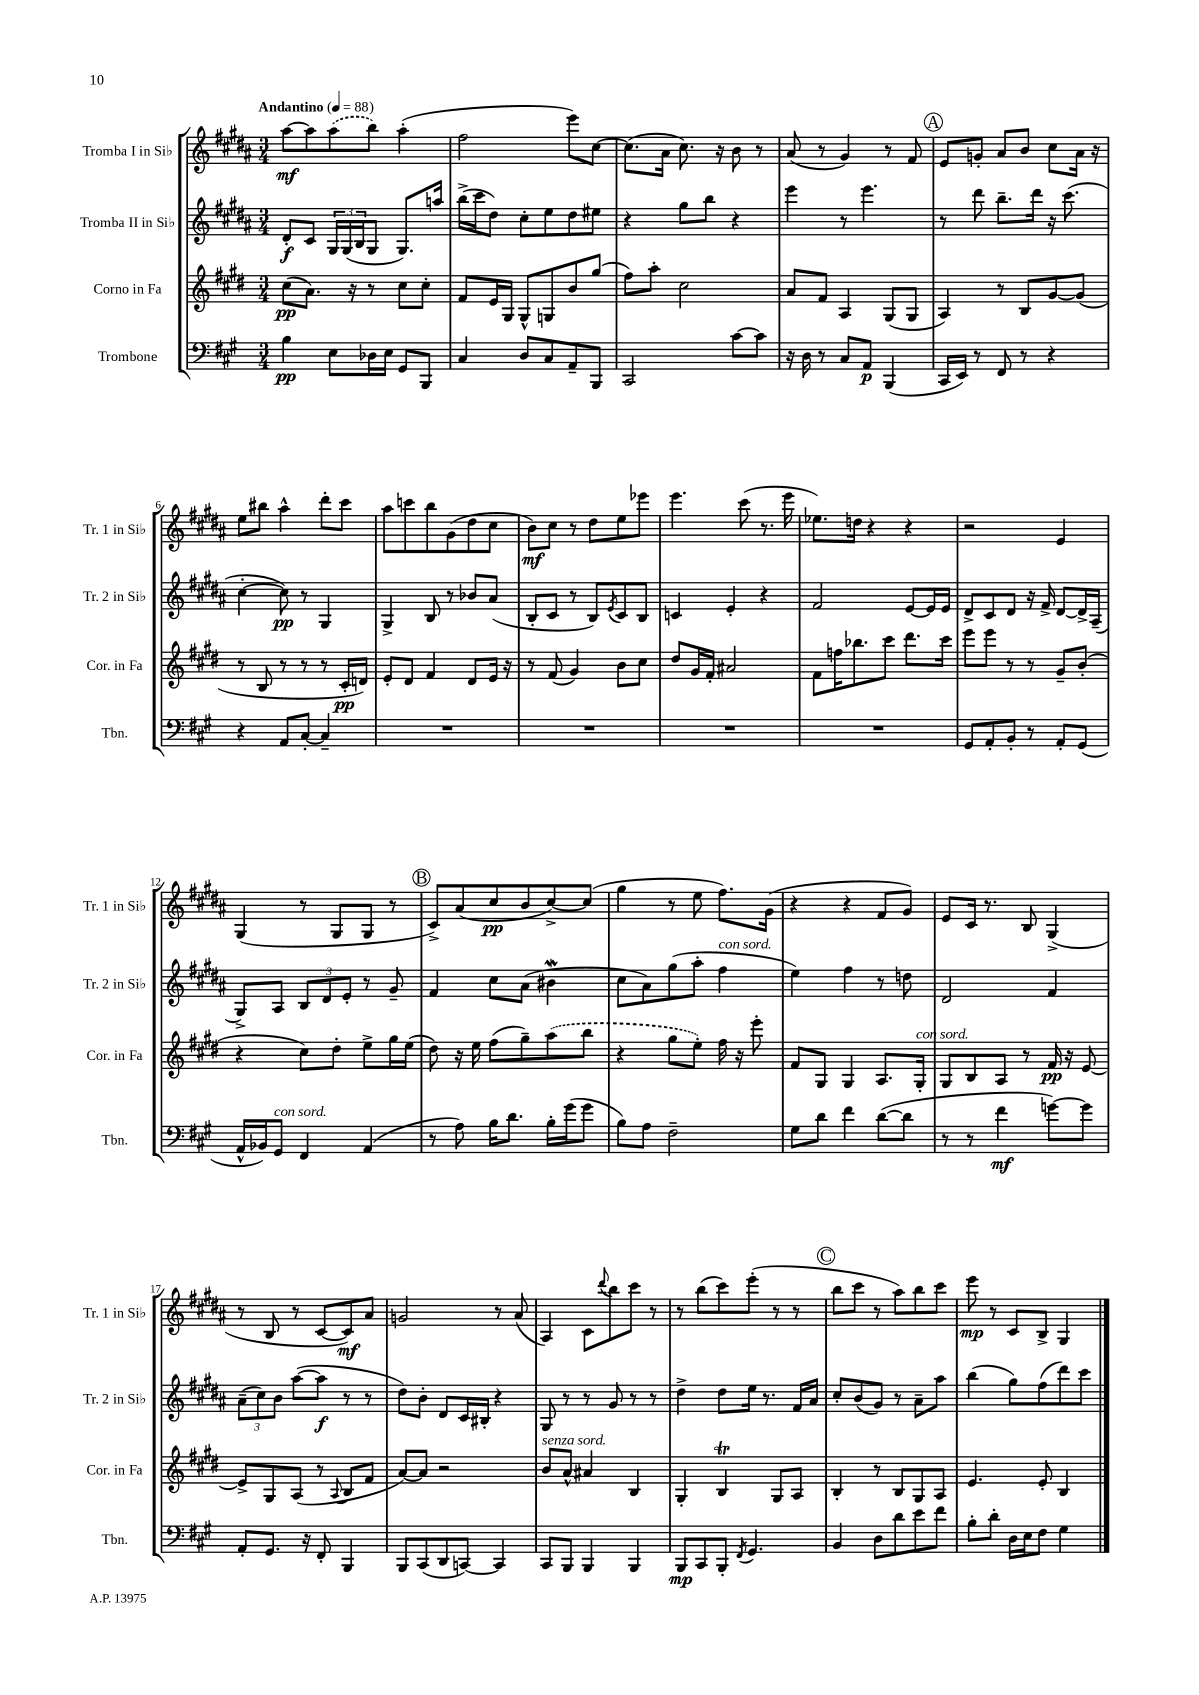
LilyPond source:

<<
\new StaffGroup <<
\new Staff = "s0" \with { instrumentName = "Tromba I in Sib" shortInstrumentName = "Tr. 1 in Sib" } {
    \clef treble \key b \major \numericTimeSignature \time 3/4 \tempo "Andantino" 4 = 88
    ais''8~\mf ais''8 \once \slurDashed ais''8( b''8) ais''4-.( |
    fis''2 e'''8) cis''8~ |
    cis''8.( ais'16 cis''8.) r16 b'8 r8 |
    ais'8( r8 gis'4) r8 fis'8 |
    \mark \markup { \circle "A" } e'8 g'8-. ais'8 b'8 cis''8 ais'16 r16 |
    e''8 bis''8 ais''4-^ dis'''8-. cis'''8 |
    ais''8 c'''8 b''8 gis'8( dis''8 cis''8 |
    b'8\mf) cis''8 r8 dis''8 e''8 ees'''8 |
    e'''4. cis'''8( r8. e'''16 |
    ees''8.) d''16 r4 r4 |
    r2 e'4 |
    gis4( r8 gis8 gis8 r8 |
    \mark \markup { \circle "B" } cis'8->) ais'8( cis''8\pp b'8 cis''8~->) cis''8( |
    gis''4 r8 e''8 fis''8.) gis'16( |
    r4 r4 fis'8 gis'8) |
    e'8 cis'16 r8. b8 gis4->( |
    r8 b8 r8 cis'8~ cis'8\mf) ais'8 |
    g'2 r8 ais'8( |
    ais4) cis'8 \appoggiatura { dis'''8 } b''8 cis'''8 r8 |
    r8 b''8( cis'''8) e'''8-.( r8 r8 |
    \mark \markup { \circle "C" } b''8 cis'''8 r8 ais''8) b''8 cis'''8 |
    e'''8\mp r8 cis'8 b8-> gis4 \bar "|." |
}
\new Staff = "s1" \with { instrumentName = "Tromba II in Sib" shortInstrumentName = "Tr. 2 in Sib" } {
    \clef treble \key b \major \numericTimeSignature \time 3/4
    dis'8-.\f cis'8 \tuplet 3/2 { gis16 gis16( b16 } gis8 gis8.) a''16 |
    b''16->( cis'''16 dis''8) cis''8-. e''8 dis''8 eis''8 |
    r4 gis''8 b''8 r4 |
    e'''4 r8 e'''4. |
    \mark \markup { \circle "A" } r8 dis'''8 b''8.-- dis'''16 r16 cis'''8.( |
    cis''4~-. cis''8\pp) r8 gis4 |
    gis4-> b8 r8 bes'8 ais'8( |
    b8-. cis'8 r8 b8) \acciaccatura { e'8 } cis'8 b8 |
    c'4 e'4-. r4 |
    fis'2 e'8~ e'16 e'16 |
    dis'8-> cis'8 dis'8 r16 fis'16-> dis'8~ dis'16-> ais16--( |
    gis8->) ais8 \tuplet 3/2 { b8 dis'8 e'8-. } r8 gis'8-- |
    \mark \markup { \circle "B" } fis'4 cis''8 ais'8( bis'4\mordent |
    cis''8 ais'8) gis''8( ais''8-. fis''4^\markup { \italic "con sord." } |
    e''4) fis''4 r8 d''8 |
    dis'2 fis'4 |
    \tuplet 3/2 { ais'8--( cis''8) b'8 } ais''8~( ais''8\f r8 r8 |
    dis''8) b'8-. dis'8 cis'16 bis16-. r4 |
    gis8 r8 r8 gis'8 r8 r8 |
    dis''4-> dis''8 e''16 r8. fis'16 ais'16 |
    \mark \markup { \circle "C" } cis''8-. b'8( gis'8) r8 ais'8-- ais''8 |
    b''4( gis''8) fis''8( dis'''8) cis'''8 \bar "|." |
}
\new Staff = "s2" \with { instrumentName = "Corno in Fa" shortInstrumentName = "Cor. in Fa" } {
    \clef treble \key e \major \numericTimeSignature \time 3/4
    cis''8\pp( a'8.) r16 r8 cis''8 cis''8-. |
    fis'8 e'16 gis16 gis8-^ g8 b'8 gis''8( |
    fis''8) a''8-. cis''2 |
    a'8 fis'8 a4 gis8( gis8 |
    \mark \markup { \circle "A" } a4) r8 b8 gis'8~ gis'8( |
    r8 b8 r8 r8 r8 cis'16-.\pp d'16) |
    e'8-. dis'8 fis'4 dis'8 e'16 r16 |
    r8 fis'8( gis'4) b'8 cis''8 |
    dis''8 gis'16 fis'16-. ais'2 |
    fis'8 f''16 bes''8. cis'''8 dis'''8. cis'''16 |
    e'''8 e'''8 r8 r8 gis'8-- b'8-.( |
    r4 cis''8) dis''8-. e''8-> gis''16 e''16( |
    \mark \markup { \circle "B" } dis''8) r16 e''16 fis''8( gis''8--) \once \slurDashed a''8( b''8 |
    r4 gis''8 e''8-.) fis''16 r16 e'''8-. |
    fis'8 gis8 gis4 a8. gis16-.^\markup { \italic "con sord." } |
    gis8 b8 a8 r8 fis'16\pp r16 e'8~ |
    e'8-> gis8 a8( r8 \appoggiatura { a8 } b8 fis'8 |
    a'8~) a'8 r2 |
    b'8^\markup { \italic "senza sord." } a'8-^ ais'4 b4 |
    gis4-. b4\trill gis8 a8 |
    \mark \markup { \circle "C" } b4-. r8 b8 gis8 a8 |
    e'4. e'8-. b4 \bar "|." |
}
\new Staff = "s3" \with { instrumentName = "Trombone" shortInstrumentName = "Tbn." } {
    \clef bass \key a \major \numericTimeSignature \time 3/4
    b4\pp e8 des16 e16 gis,8 b,,8 |
    cis4 d8 cis8 a,8-- b,,8 |
    cis,2 cis'8~ cis'8 |
    r16 d16 r8 cis8 a,8\p b,,4( |
    \mark \markup { \circle "A" } cis,16 e,16) r8 fis,8 r8 r4 |
    r4 a,8 cis8~-. cis4-- |
    R2. |
    R2. |
    R2. |
    R2. |
    gis,8 a,8-. b,8-. r8 a,8-. gis,8( |
    a,16-^ bes,16) gis,8^\markup { \italic "con sord." } fis,4 a,4( |
    \mark \markup { \circle "B" } r8 a8) b16 d'8. b16-. gis'16( gis'8 |
    b8) a8 fis2-- |
    gis8 d'8 fis'4 d'8~( d'8 |
    r8 r8 fis'4\mf g'8~) g'8 |
    a,8-. gis,8. r16 fis,8-. b,,4 |
    b,,8 cis,8( d,8 c,8~) c,4 |
    cis,8 b,,8 b,,4 b,,4 |
    b,,8\mp cis,8 b,,8-. \acciaccatura { fis,8 } gis,4. |
    \mark \markup { \circle "C" } b,4 d8 d'8 e'8 fis'8 |
    b8-. d'8-. d16 e16 fis8 gis4 \bar "|." |
}
>>
>>
